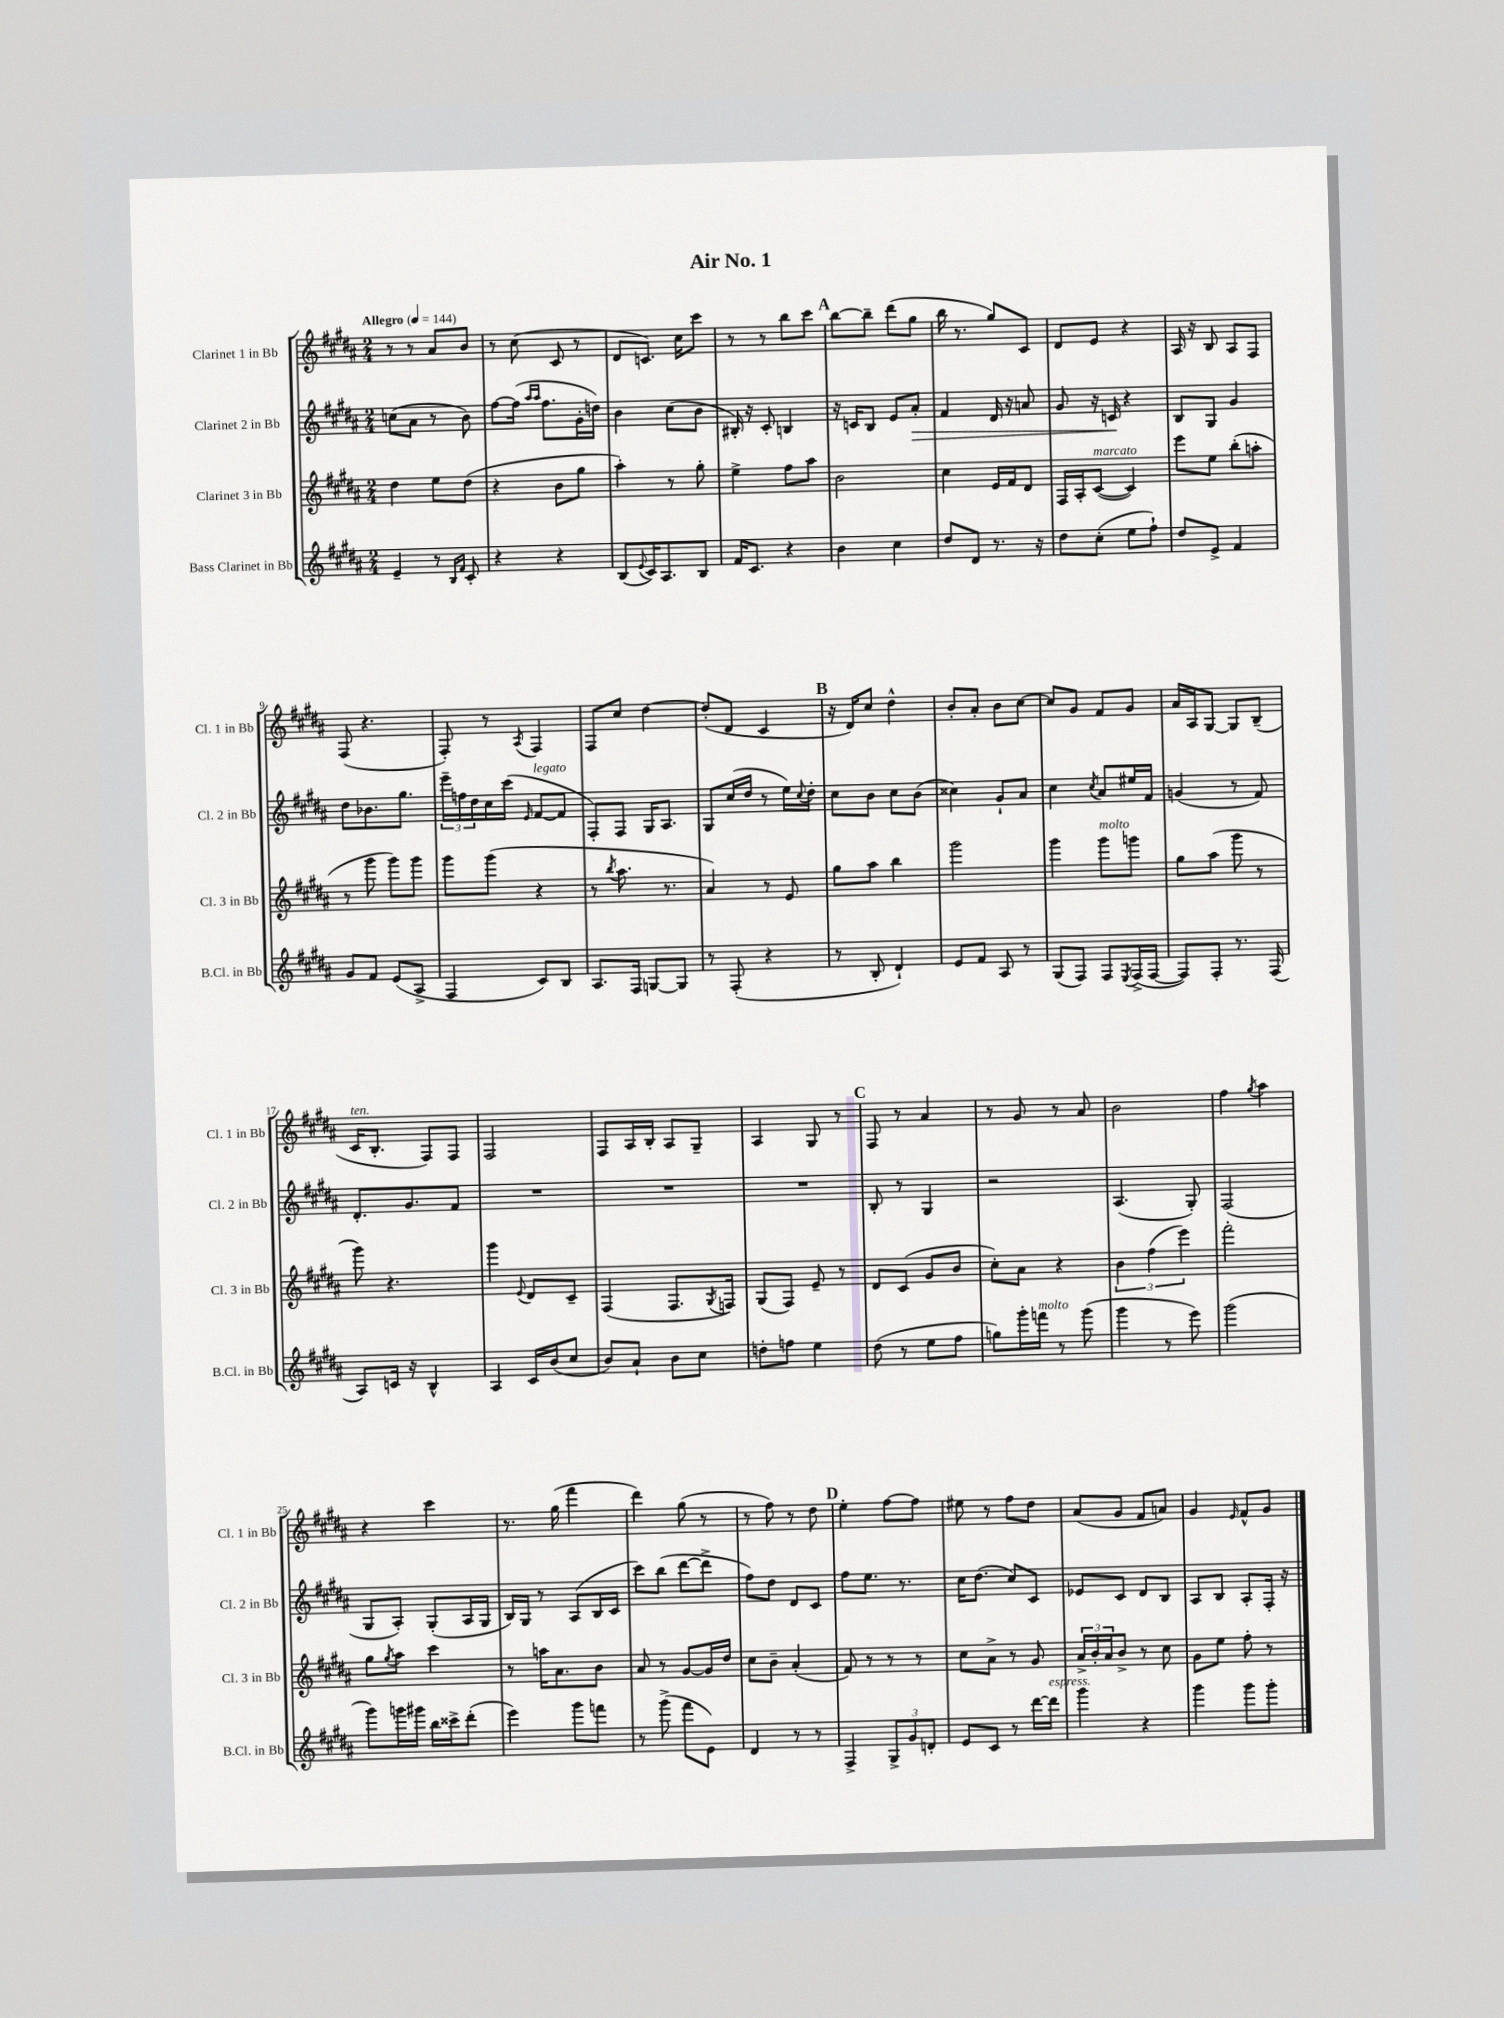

**kern	**kern	**kern	**kern
*staff4	*staff3	*staff2	*staff1
*clefG2	*clefG2	*clefG2	*clefG2
*k[f#c#g#d#a#]	*k[f#c#g#d#a#]	*k[f#c#g#d#a#]	*k[f#c#g#d#a#]
*M2/4	*M2/4	*M2/4	*M2/4
*MM144	*MM144	*MM144	*MM144
4e~	4dd#	(8cc	8r
.	.	8a#	8r
8r	8ee	8r	8a#
16qqB	.	.	.
16qqf#	.	.	.
8c#'	(8dd#	8b)	8b
=	=	=	=
4r	4r	[8ff#	8r
.	.	(16ff#]	(8cc#
.	.	16qqaa#	.
.	.	16qqaa#	.
.	.	8.ff#	.
4r	8b	.	8c#
.	8gg#	16g#'	8r
.	.	16dd)	.
=	=	=	=
(8B	4aa#')	4b	8d#
8qqe	.	.	.
16c#)	.	.	8.c)
8.A#	.	.	.
.	8r	(8cc#	.
.	.	.	16cc#
8B	8gg#'	8b	8ccc#
=	=	=	=
16f#	4ee^	16B#')	8r
8.c#	.	16r	.
.	.	8c#'	8r
4r	8ff#	4B	8bb
.	8aa#	.	8ccc#
=	=	=	=
4b	2b	16r	[8bb
.	.	16c	.
.	.	8B	8bb~]
4cc#	.	8e	(8ddd#
.	.	8a#'	8gg#
=	=	=	=
8dd#	4cc#	4f#	16bb
.	.	.	8.r
8d#	.	.	.
8.r	16e	16d#	8gg#)
.	16f#	16r	.
.	8d#	8a	8c#
16r	.	.	.
=	=	=	=
8dd#	16F#	8g#	8d#
.	16A#'	.	.
(8cc#'	([8c#	16r	8e
.	.	16c	.
8ee	4c#])	4r	4r
8ff#`)	.	.	.
=	=	=	=
8dd#	8eee	8B	16A#
.	.	.	16r
8e^	8ee	8G#	8B
4f#	(8bb'	4g#	8A#
.	8aa'	.	8F#
=	=	=	=
8g#	8r	8dd#	(8F#
8f#	8ggg#	8.b-	4.r
(8e	8ggg#)	.	.
.	.	8.gg#	.
8A#^	8ggg#	.	.
=	=	=	=
4F#	8ggg#	24eee~	8F#')
.	.	24ff	.
.	.	24dd#	.
.	(8ggg#	16cc#	8r
.	.	(16ccc#	.
.	.	16qqe	8qA#
8c#)	4r	[8f#	4F#
8B	.	8f#]	.
=	=	=	=
8.A#	8r	8F#')	8F#
.	8qbb	.	.
.	8.aa#	8F#	8cc#
16F#	.	.	.
[8G	.	16G#	[4dd#
.	8.r	8.A#	.
8G]	.	.	.
=	=	=	=
8r	4a#)	8G#	(8dd#']
(8F#'	.	(16cc#	8d#
.	.	16dd#	.
4r	8r	8r	4c#
.	8e	16ee)	.
.	.	8qqcc#	.
.	.	16dd#'	.
=	=	=	=
8r	8gg#	8cc#	16r
.	.	.	16d#)
8B'	8aa#	8b	8cc#
4d#`)	4bb	8cc#	4dd#^^
.	.	(8b	.
=	=	=	=
8e	2ggg#	4cc##)	8b'
8f#	.	.	8a#'
8A#	.	8g#`	8b
8r	.	8a#	[8cc#
=	=	=	=
(8G#	4ggg#	4cc#	8cc#]
8F#)	.	.	8g#
.	.	8qcc#	.
8F#	8ggg#	8a#	8f#
8qE	.	.	.
(16F#^	8ggg	16ee#	8g#
[16F#	.	16f#	.
=	=	=	=
8F#])	8gg#	(4g	16a#
.	.	.	16A#
8F#'	(8aa#	.	[8G#
8.r	8ggg#	8r	8G#]
.	8r	8f#)	(8B~
(16F#	.	.	.
=	=	=	=
8A#)	8ggg#)	8.d#'	16c#
.	.	.	8.B'
16c	4.r	.	.
16r	.	8.g#	.
4B^^	.	.	8F#)
.	.	8f#	8F#
=	=	=	=
4A#	4ggg#	2r	2F#
.	8qqe	.	.
16c#	8d#	.	.
(16b	.	.	.
8cc#	8c#~	.	.
=	=	=	=
8b)	(4F#	2r	8F#
8a#`	.	.	16A#
.	.	.	16B'
8b	8.F#	.	8A#
8cc#	.	.	8G#~
.	8qG#	.	.
.	16F)	.	.
=	=	=	=
8dd'	(8G#	2r	4A#
8ff	8F#)	.	.
4ee	8e~	.	8G#
.	8r	.	8r
=	=	=	=
(8dd#	8d#	8B'	8F#
8r	(8c#	8r	8r
8ee	8g#	4G#	4a#
8ff#	8b	.	.
=	=	=	=
8gg)	8cc#')	2r	8r
16ggg#'	8a#	.	8g#
16fff	.	.	.
8r	4r	.	8r
(8ggg#	.	.	8a#
=	=	=	=
4ggg#	6b	(4.A#	2b
.	(6ff#	.	.
8r	.	.	.
.	6eee)	.	.
8eee)	.	8G#')	.
=	=	=	=
(2ggg#	2fff#'	(2F#	4ff#
.	.	.	8qgg#
.	.	.	4aa#
=	=	=	=
8ggg#)	8gg#	8G#	4r
.	8qgg#	.	.
16ggg	8aa#	8A#')	.
16ggg#	.	.	.
16bb	4ccc#	(8G#'	4ccc#
16ccc##^	.	.	.
(8ddd#'	.	16A#	.
.	.	16G#	.
=	=	=	=
4eee)	8r	16B)	8.r
.	.	16G#	.
.	16aa	8r	.
.	8.a#	.	(16gg#
8ggg#	.	(8A#	4fff#
8fff	8b	16B	.
.	.	16c#	.
=	=	=	=
8r	8a#	8ccc#)	4ddd#)
(8ggg#^	8r	(8bb	.
8fff#	[8g#	[8ddd#	(8gg#
8e)	16g#]	8ddd#^]	8r
.	16dd#	.	.
=	=	=	=
4d#	8cc#	8ff#)	8r
.	8b~	8dd#	8ff#)
8r	(4a#'	8d#	8r
8r	.	8c#	8dd#
=	=	=	=
4F#^	8f#)	8ff#	4ee'
.	8r	8.ee	.
12G#^	8r	.	[8ff#
.	.	8.r	.
12g#	.	.	.
.	8r	.	8ff#]
12d'	.	.	.
=	=	=	=
8e	8cc#	16cc#	8ee#
.	.	(8.dd#	.
8c#	8a#^	.	8r
8r	8r	8cc#)	8ff#
[16ddd#	8g#	8c#	8dd#
16ddd#]	.	.	.
=	=	=	=
4ggg#	24a#^	8e-	(8a#
.	24b'	.	.
.	24a#	.	.
.	8b^	8c#	8g#
4r	8r	8d#	8f#
.	8cc#	8B	8a)
=	=	=	=
4ggg#	8g#	8A#	4g#
.	8ee	8B	.
.	.	.	16qqe
8ggg#	8ff#'	8A#'	8f#^^
8ggg#'	8r	16F#'	8g#
.	.	16r	.
==	==	==	==
*-	*-	*-	*-
